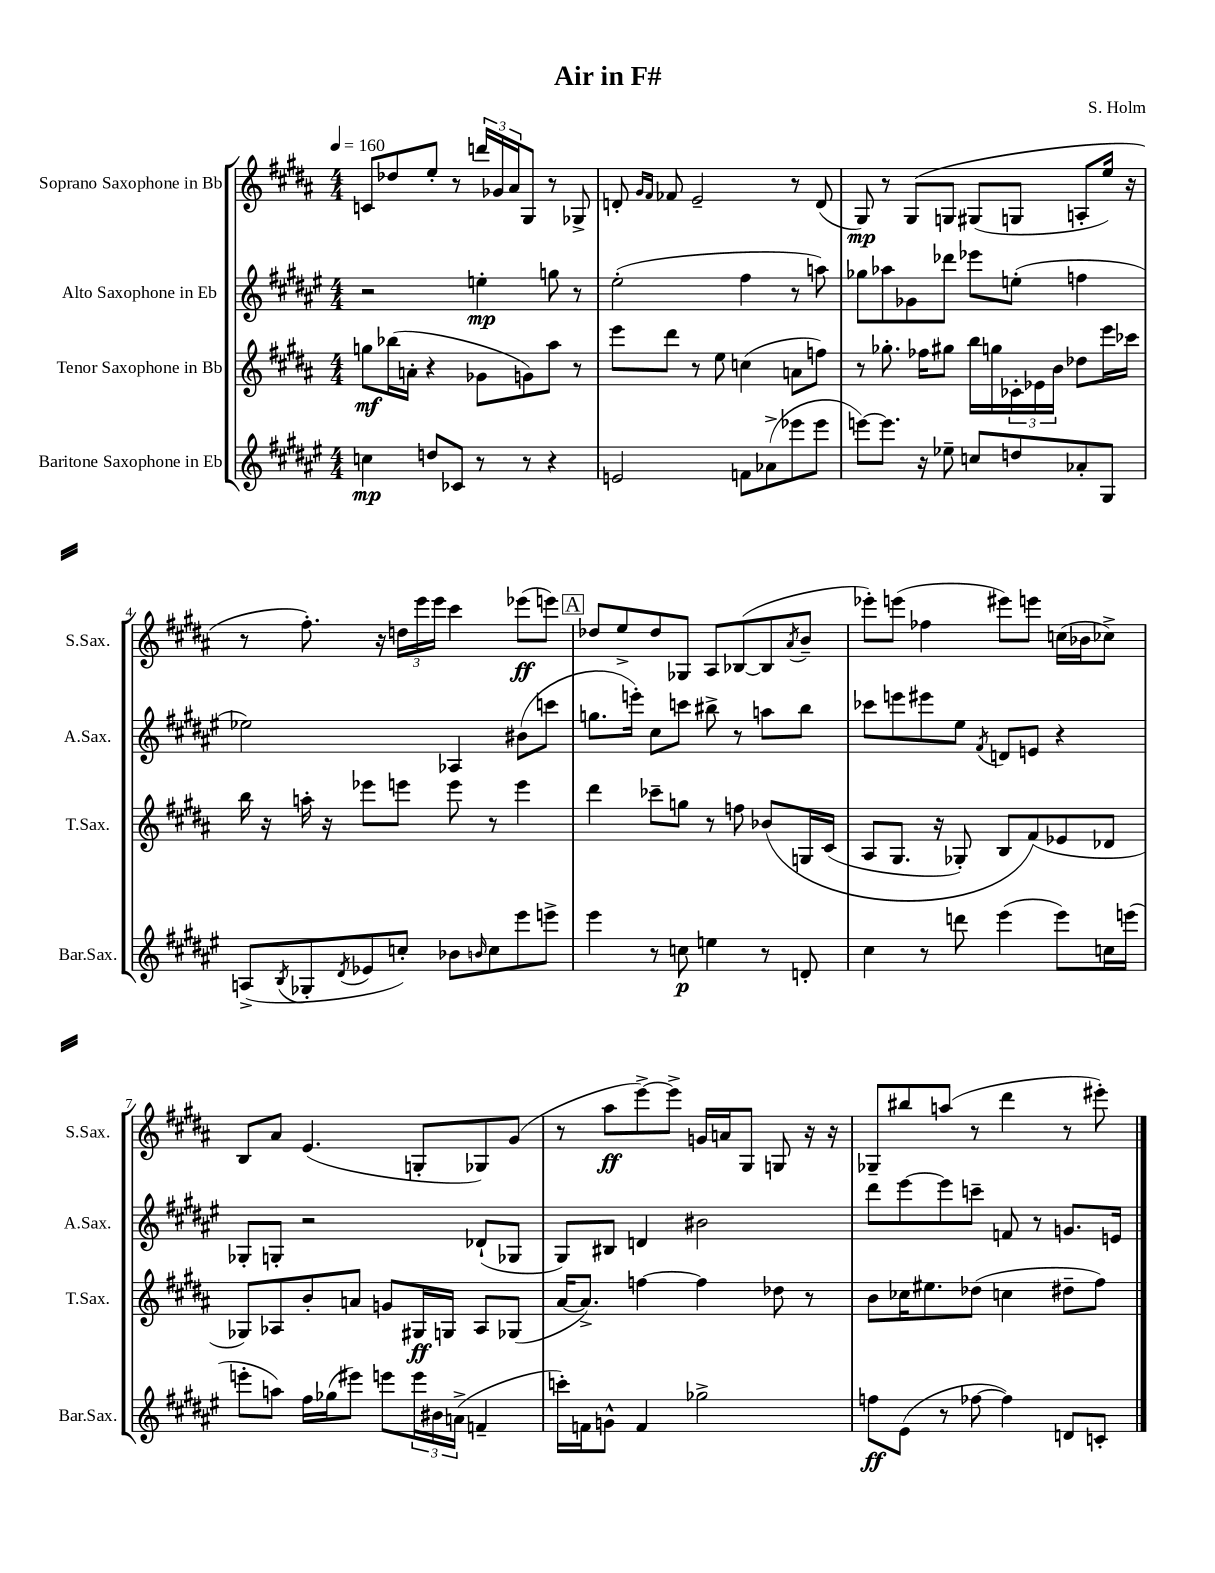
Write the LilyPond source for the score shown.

\header { title = "Air in F#" composer = "S. Holm" }
<<
\new StaffGroup <<
\new Staff = "s0" \with { instrumentName = "Soprano Saxophone in Bb" shortInstrumentName = "S.Sax." } {
    \clef treble \key b \major \numericTimeSignature \time 4/4 \tempo 4 = 160
    c'8 des''8 e''8-. r8 \tuplet 3/2 { d'''16 ges'16 ais'16 } gis8 r8 ges8-> |
    d'8-. \grace { gis'16 fis'16 } fes'8 e'2-- r8 d'8( |
    gis8\mp) r8 gis8\( g8 gis8( g8 a8-. e''16) r16 |
    r8 fis''8.-.\) r16 \tuplet 3/2 { d''16 e'''16 e'''16 } cis'''4 ees'''8\ff( e'''8) |
    \mark \markup { \box "A" } des''8 e''8-> des''8 ges8 ais8 bes8~( bes8 \acciaccatura { ais'8 } b'8-- |
    ees'''8-.) e'''8( fes''4 eis'''8) e'''8 c''16( bes'16 ces''8->) |
    b8 ais'8 e'4.( g8-. ges8) gis'8( |
    r8 ais''8\ff e'''8~->) e'''8-> g'16 a'16 gis8 g8 r16 r16 |
    ges8-- bis''8 a''8( r8 dis'''4 r8 eis'''8-.) \bar "|." |
}
\new Staff = "s1" \with { instrumentName = "Alto Saxophone in Eb" shortInstrumentName = "A.Sax." } {
    \clef treble \key fis \major \numericTimeSignature \time 4/4
    r2 e''4-.\mp g''8 r8 |
    eis''2-.( fis''4 r8 a''8) |
    ges''8 aes''8 ges'8 des'''8 ees'''8 e''8-.( f''4 |
    ees''2) aes4 bis'8( c'''8 |
    \mark \markup { \box "A" } g''8. e'''16-.) cis''8 c'''8 bis''8-> r8 a''8 bis''8 |
    ces'''8 e'''8 eis'''8 eis''8 \acciaccatura { fis'8 } d'8 e'8 r4 |
    ges8-. g8-. r2 des'8-!( ges8 |
    gis8) bis8 d'4 bis'2 |
    dis'''8 eis'''8~ eis'''8 c'''8-- f'8 r8 g'8. e'16 \bar "|." |
}
\new Staff = "s2" \with { instrumentName = "Tenor Saxophone in Bb" shortInstrumentName = "T.Sax." } {
    \clef treble \key b \major \numericTimeSignature \time 4/4
    g''8\mf bes''16( a'16-. r4 ges'8 g'8) ais''8 r8 |
    e'''8 dis'''8 r8 e''8 c''4( a'8 f''8) |
    r8 ges''8.-. fes''16 gis''8 b''16 g''16 \tuplet 3/2 { ces'16-. ees'16 b'16 } des''8 e'''16 ces'''16 |
    b''16 r16 a''16-. r16 ees'''8 e'''8 e'''8 r8 e'''4 |
    \mark \markup { \box "A" } dis'''4 ces'''8-- g''8 r8 f''8 bes'8\( g16 cis'16( |
    ais8 gis8. r16 ges8-.) b8 fis'8(\) ees'8 des'8 |
    ges8) aes8 b'8-. a'8 g'8 gis16\ff g16 aes8 ges8( |
    ais'16~ ais'8.->) f''4~ f''4 des''8 r8 |
    b'8 ces''16 eis''8. des''8( c''4 dis''8-- fis''8) \bar "|." |
}
\new Staff = "s3" \with { instrumentName = "Baritone Saxophone in Eb" shortInstrumentName = "Bar.Sax." } {
    \clef treble \key fis \major \numericTimeSignature \time 4/4
    c''4\mp d''8 ces'8 r8 r8 r4 |
    e'2 f'8 aes'8->( ees'''8 ees'''8 |
    e'''8~) e'''8. r16 ees''8-- c''8 d''8 aes'8-. gis8 |
    a8->( \acciaccatura { b8 } ges8-. \acciaccatura { dis'8 } ees'8 c''8-.) bes'8 \grace { b'16 } c''8 eis'''8 e'''8-> |
    \mark \markup { \box "A" } eis'''4 r8 c''8\p e''4 r8 d'8-. |
    cis''4 r8 d'''8 eis'''4( eis'''8) c''16 e'''16( |
    e'''8-. a''8) fis''16 ges''16( eis'''8) e'''8 \tuplet 3/2 { e'''16 bis'16 a'16->( } f'4-- |
    c'''16-.) f'16 g'8-^ f'4 ges''2-> |
    f''8\ff eis'8( r8 fes''8~ fes''4) d'8 c'8-. \bar "|." |
}
>>
>>
